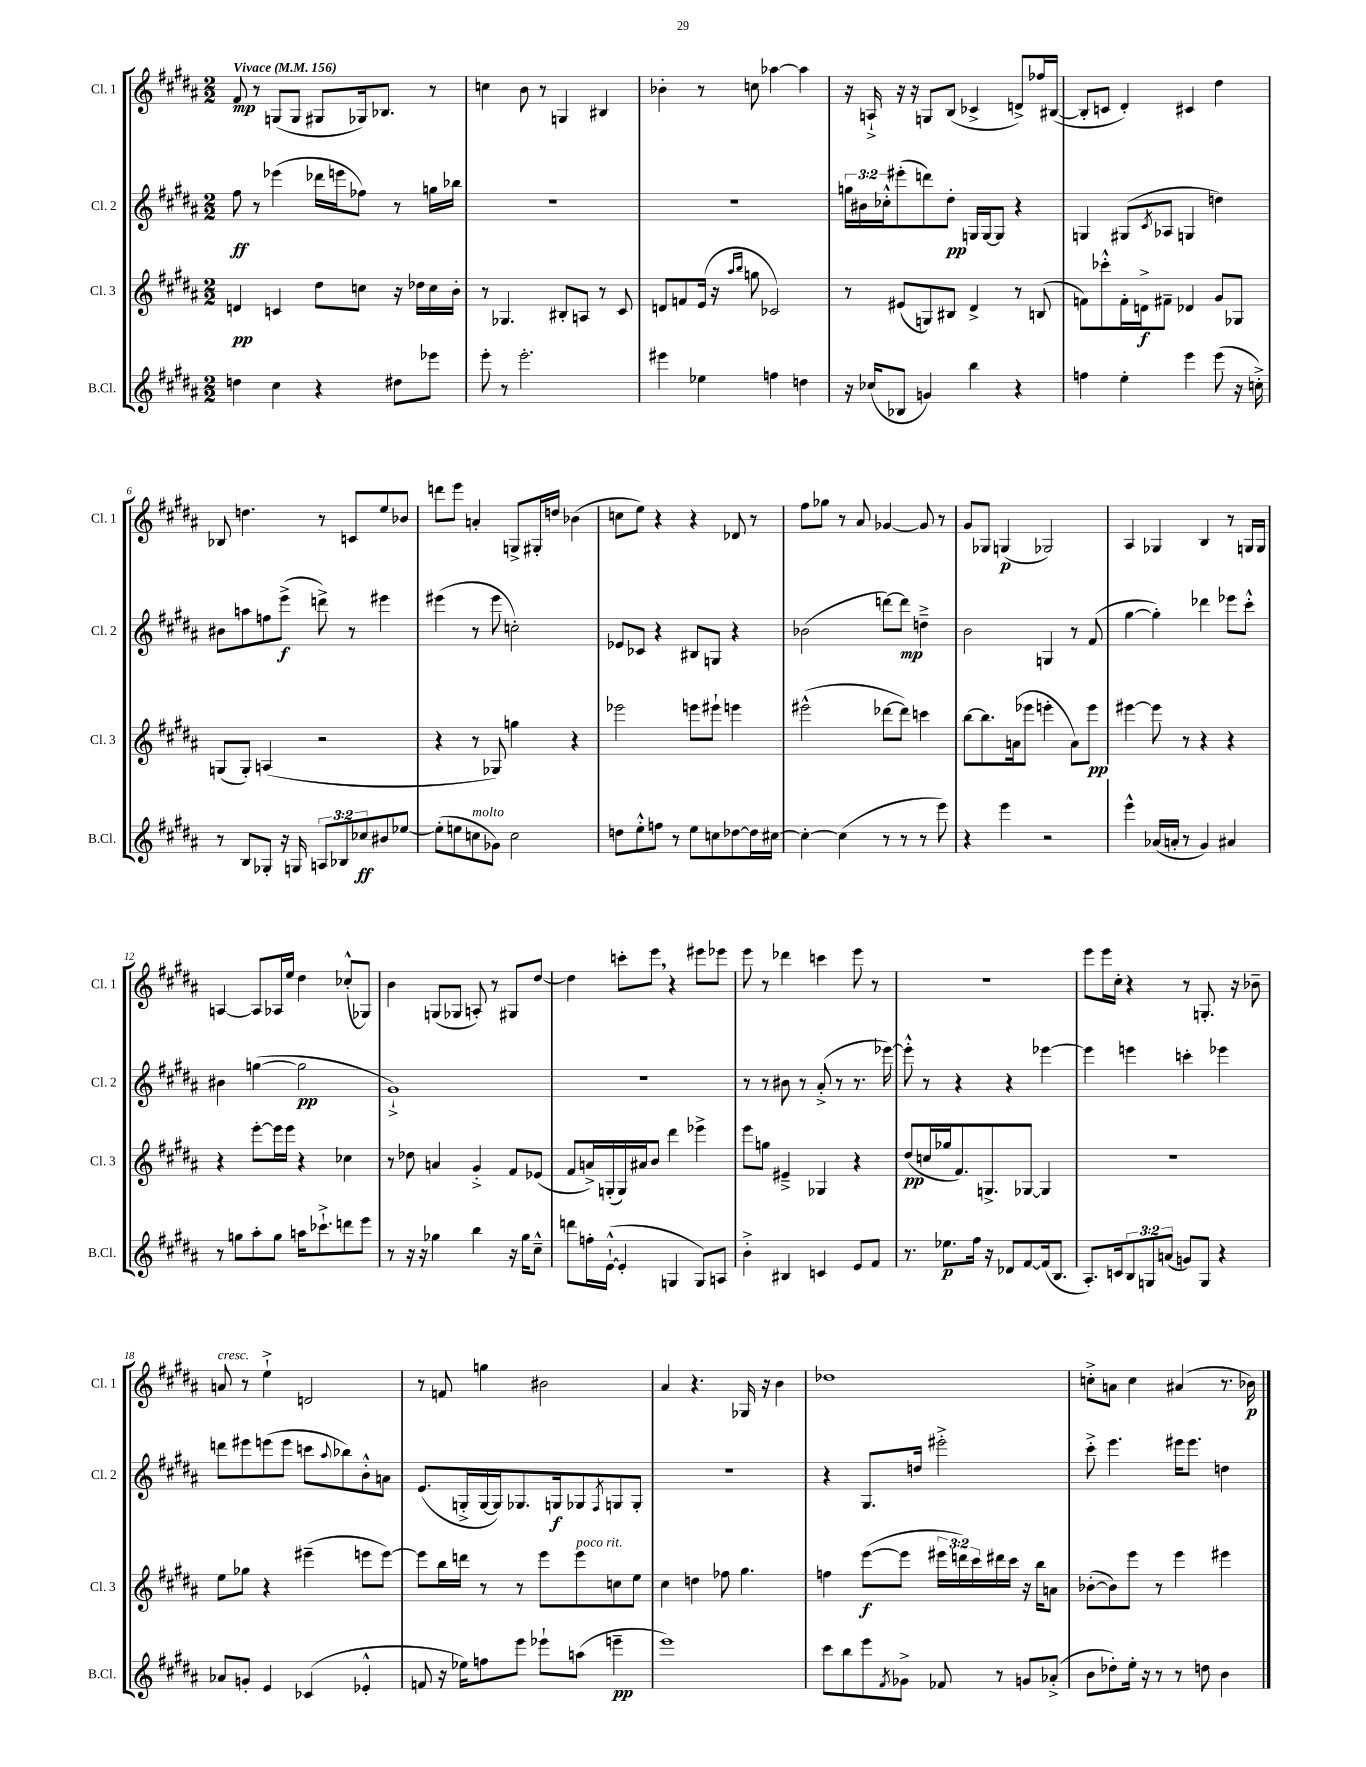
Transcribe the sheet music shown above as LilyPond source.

<<
\new StaffGroup <<
\new Staff = "s0" \with { instrumentName = "Cl. 1" shortInstrumentName = "Cl. 1" } {
    \clef treble \key b \major \numericTimeSignature \time 2/2 \tempo "Vivace" 4 = 156
    fis'8\mp r8 g8( g8 gis8 ges16) bes8. r8 |
    c''4 b'8 r8 g4 bis4 |
    bes'4-. r8 c''8 aes''4~ aes''4 |
    r16 a16-!-> r16 r16 g8 b8( ces'4-> d'8->) fes''16 bis16~( |
    bis8-. c'8 dis'4-.) cis'4 dis''4 |
    bes8 d''4. r8 c'8 e''8 bes'8 |
    d'''8 e'''8 a'4-. g8-> gis16-. d''16 bes'4( |
    c''8 e''8) r4 r4 des'8 r8 |
    fis''8 ges''8 r8 ais'8 ges'4~ ges'8 r8 |
    gis'8 ges8 g4\p( ges2) |
    ais4 ges4 b4 r8 g16 g16 |
    a4~ a8 aes16 e''16 dis''4 ces''8-.-^( ges8) |
    b'4 g8( ges8 a8-.) r8 gis8 dis''8~ |
    dis''4 c'''8-. e'''8 \breathe r4 eis'''8 ees'''8 |
    e'''8 r8 des'''4 c'''4 e'''8 r8 |
    R1 |
    e'''8 e'''16 cis''16-. r4 r8 g8.-. r16 bes'8-- |
    a'8^\markup { \italic "cresc." } r8 e''4-!-> d'2 |
    r8 f'8 g''4 bis'2 |
    ais'4 r4. ges16 r16 b'4 |
    des''1 |
    c''8-.-> a'8 c''4 ais'4( r8. bes'16\p) \bar "|." |
}
\new Staff = "s1" \with { instrumentName = "Cl. 2" shortInstrumentName = "Cl. 2" } {
    \clef treble \key b \major \numericTimeSignature \time 2/2 \override Staff.TupletNumber.text = #tuplet-number::calc-fraction-text
    fis''8\ff r8 ees'''4( des'''16 e'''16 fes''8) r8 g''16 bes''16 |
    R1 |
    R1 |
    \tuplet 3/2 { g''16 bis'16 ces''16-.-^ } eis'''8-.( d'''8) dis''8-.\pp g16 g16~ g8 r4 |
    g4 gis8( \acciaccatura { cis'8 } aes8 g4 d''4) |
    bis'8 a''8 f''8 e'''8->\f( d'''8->) r8 eis'''4 |
    eis'''4( r8 eis'''8 c''2-.) |
    ees'8 ces'8 r4 bis8 g8 r4 |
    bes'2( d'''8~) d'''8\mp d''4---> |
    b'2 g4 r8 fis'8( |
    gis''4~ gis''4-.) des'''4 ees'''8 cis'''8-.-^ |
    bis'4 g''4~( g''2\pp |
    gis'1-!->) |
    R1 |
    r8 r8 bis'8 r8 ais'8-.->( r8 r8. ees'''16~) |
    ees'''8-.-^ r8 r4 r4 ees'''4~ |
    ees'''4 e'''4 c'''4-. ees'''4 |
    d'''8 eis'''8 e'''8( e'''8 c'''8 \appoggiatura { ais''8 } bes''8) b'8-.-^ a'8 |
    e'8.( g16-.-> g16~ g16) ges8. g16\f ges8 \acciaccatura { fis8 } g8 g8-. |
    R1 |
    r4 gis8. d''16 eis'''2-.-> |
    cis'''8-.-> e'''4. eis'''16 eis'''8. d''4 \bar "|." |
}
\new Staff = "s2" \with { instrumentName = "Cl. 3" shortInstrumentName = "Cl. 3" } {
    \clef treble \key b \major \numericTimeSignature \time 2/2 \override Staff.TupletNumber.text = #tuplet-number::calc-fraction-text
    d'4\pp c'4 dis''8 c''8 r16 des''16 c''16 b'16-. |
    r8 ges4. bis8-. a8 r8 cis'8 |
    d'8 f'8 e'16( r16 \grace { ais''16 b''16 } g''8 ces'2) |
    r8 eis'8( g8) bis8 dis'4-> r8 b8( |
    f'8) ces'''8-.-^ f'16-. d'16->\f fis'8-- des'4 gis'8 ges8 |
    g8( g8-.) a4( r2 |
    r4 r8 ges8) g''4 r4 |
    ees'''2 e'''8 eis'''8-! e'''4 |
    eis'''2-^( des'''8~ des'''8) c'''4 |
    b''8~ b''8. a'16( ees'''8 e'''4-. a'8) e'''8\pp |
    eis'''4~ eis'''8 r8 r4 r4 |
    r4 e'''8~-. e'''16 e'''16 r4 ces''4 |
    r8 des''8 a'4 gis'4-.-> fis'8 ees'8( |
    fis'8 a'16->) g16-.( g16) ais'16 b'8 dis'''4 ees'''4-> |
    e'''8 g''8 eis'4---> ges4 r4 |
    dis''8\pp( c''16 ges''16 fis'8.) g8.-> ges8~ ges4 |
    R1 |
    e''8 ges''8 r4 eis'''4--( e'''8 e'''8~) |
    e'''8 b''16 d'''16 r8 r8 e'''8 e'''8^\markup { \italic "poco rit." } c''8 e''8 |
    cis''4 d''4 fes''8 gis''4. |
    f''4 e'''8~\f( e'''8 \tuplet 3/2 { eis'''16 d'''16) cis'''16 } dis'''16 cis'''16 r16 b''16 a'8 |
    bes'8~-.( bes'8) e'''8 r8 e'''4 eis'''4 \bar "|." |
}
\new Staff = "s3" \with { instrumentName = "B.Cl." shortInstrumentName = "B.Cl." } {
    \clef treble \key b \major \numericTimeSignature \time 2/2 \override Staff.TupletNumber.text = #tuplet-number::calc-fraction-text
    d''4 cis''4 r4 dis''8 ees'''8 |
    e'''8-. r8 e'''2.-. |
    eis'''4 ees''4 f''4 d''4 |
    r16 ces''16( bes8 g'4) b''4 r4 |
    f''4 e''4-. e'''4 e'''8( r16 c''16-.->) |
    r8 b8 ges8-. r16 g16 \tuplet 3/2 { a8 bes8 ces''8\ff } bis'8 ees''8~ |
    ees''8-.( e''8 c''8^\markup { \italic "molto" } ges'8) c''2 |
    d''8 e''8-.-^ f''8 r8 e''8 c''8 des''8~ des''16 cis''16~ |
    cis''4~-. cis''4( r8 r8 r8 e'''8) |
    r4 e'''4 r2 |
    e'''4-^ aes'16( a'16-. r8 gis'4) ais'4 |
    r8 g''8 ais''8-. g''8 a''16 ces'''8.-!-> d'''8 e'''8 |
    r8 r16 r16 ges''4 b''4 r16 ges''16 cis''8---^ |
    d'''8 f''16-. e'16~-!-^( e'4-. g4 g8) a8 |
    b'4-.-> bis4 c'4 e'8 fis'8 |
    r8. ees''8.\p fis''16 r16 des'8 fis'8~ fis'16( b8. |
    ais8.-.) c'16 \tuplet 3/2 { b8 g8 a'8( } g'8) g8 r4 |
    aes'8 g'8-. e'4 ces'4( ees'4-.-^ |
    f'8 r16 ees''16) f''8 e'''8 ees'''8-! a''8( e'''4--\pp |
    e'''1) |
    cis'''8 b''8 e'''8 \acciaccatura { fis'8 } ges'8-> fes'8 r8 g'8 aes'8-.->( |
    b'8 des''8-.) e''16-. r16 r8 r8 d''8 b'4 \bar "|." |
}
>>
>>
